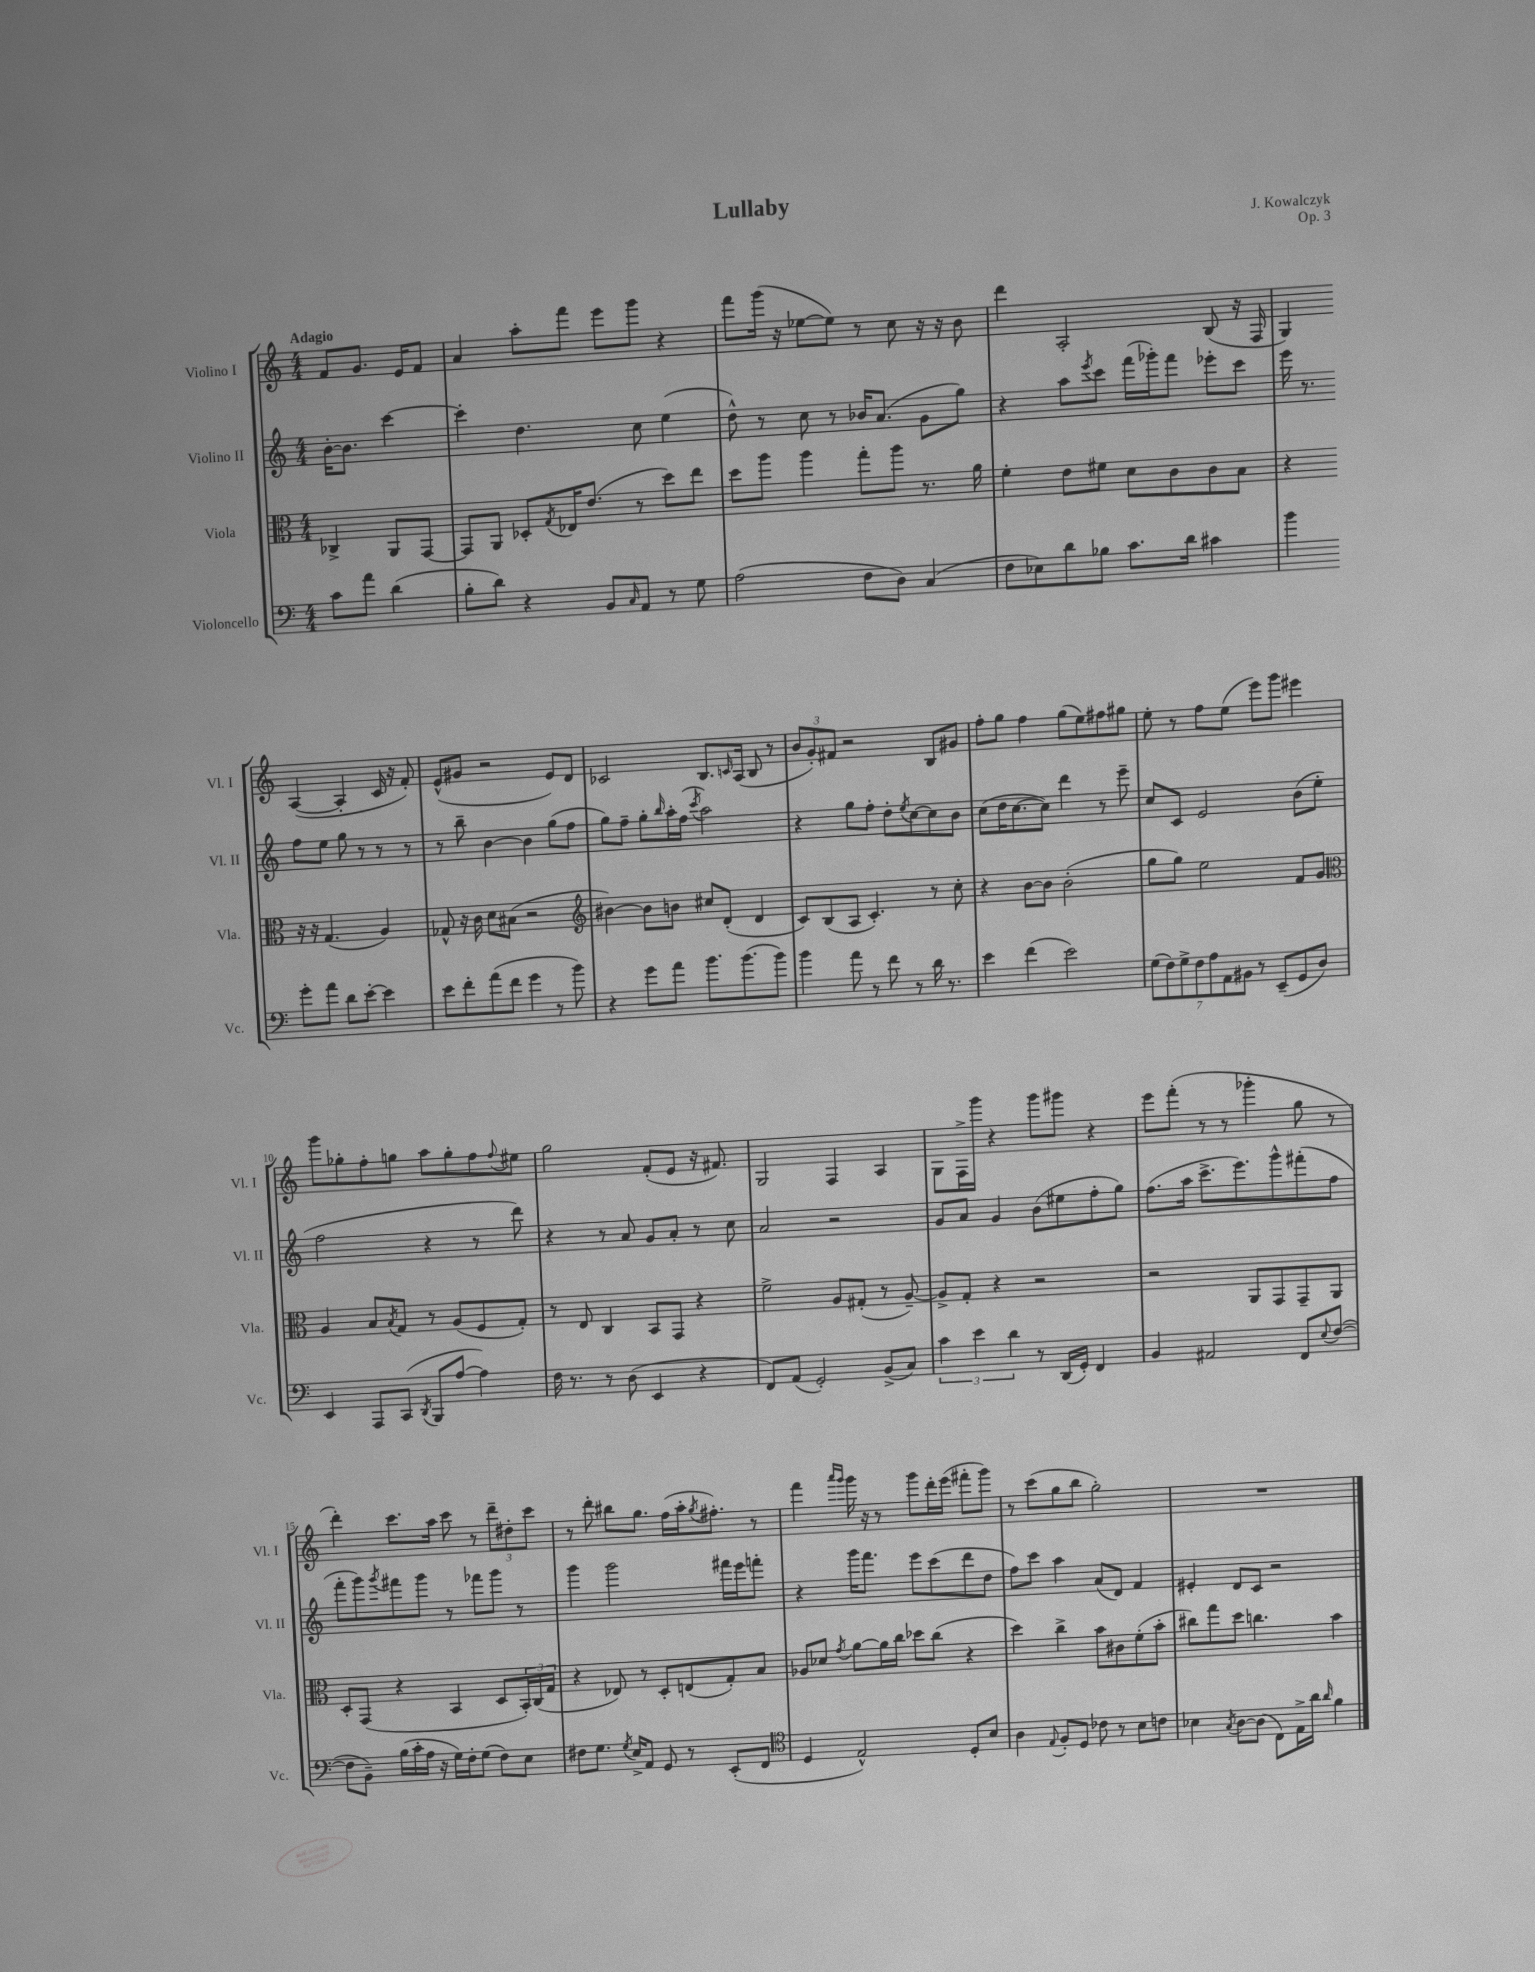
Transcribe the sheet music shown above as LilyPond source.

\header { title = "Lullaby" composer = "J. Kowalczyk" opus = "Op. 3" }
<<
\new StaffGroup <<
\new Staff = "s0" \with { instrumentName = "Violino I" shortInstrumentName = "Vl. I" } {
    \clef treble \key c \major \numericTimeSignature \time 4/4 \partial 2 \tempo "Adagio"
    f'8 g'8. e'16 f'8 |
    a'4 a''8-. f'''8 e'''8 g'''8 r4 |
    f'''8 g'''16( r16 ees''8~ ees''8) r8 c''8 r16 r16 b'8 |
    d'''4 a2-. b8( r16 f16 |
    g4) a4~( a4-. c'16 r16 f'8-.) |
    e'8-^( gis'8 r2 e'8) d'8 |
    ces'2 b8. \grace { c'16 } a16( b8 r8 |
    \tuplet 3/2 { b'8 g'8-.) fis'8 } r2 b8 gis'8 |
    f''8-. g''8 f''4 g''8( e''8) fis''8 gis''8 |
    e''8-. r8 f''8 e''8( e'''8) g'''8 eis'''4 |
    g'''8 ges''8-. f''8-. g''8 a''8 g''8-. f''8 \appoggiatura { f''8 } eis''8 |
    g''2 f'8-.( e'8 r16 fis'8.) |
    g2 f4 a4 |
    g8 f16-> g'''16 r4 g'''8 gis'''8 r4 |
    e'''8 f'''8-.( r8 r8 ges'''4-. g''8 r8 |
    d'''4-.) c'''8. a''16 c'''8 r8 \tuplet 3/2 { d'''8-- dis''8-. c'''8 } |
    r8 d'''8-. bis''8 g''8. f''16( a''16-. \acciaccatura { g''8 } fis''8.-.) r8 |
    f'''4 \grace { a'''16 g'''16 } g'''16 r16 r8 g'''8 d'''16-. e'''16( fis'''8-. g'''8) |
    r8 c'''8( g''8 b''8 g''2-.) |
    R1 \bar "|." |
}
\new Staff = "s1" \with { instrumentName = "Violino II" shortInstrumentName = "Vl. II" } {
    \clef treble \key c \major \numericTimeSignature \time 4/4 \partial 2
    b'16~-. b'8. c'''4~ |
    c'''4-. d''4. c''8 e''4( |
    d''8-^) r8 c''8 r8 bes'16 a'8.( g'8 g''8) |
    r4 a''8 \acciaccatura { e'''8 } c'''8 f'''16( ges'''16-.) f'''8 ees'''8-. c'''8 |
    e'''16 r8. f''8 e''8 g''8 r8 r8 r8 |
    r8 b''8-- b'4~ b'4 g''8( f''8 |
    g''8) f''8-- g''8-. \grace { b''16 } a''16-. f''16( \acciaccatura { c'''8 } a''2) |
    r4 g''8 f''8-. d''8-. \acciaccatura { e''8 } c''8~ c''8 b'8 |
    c''8( d''16 c''8.~ c''8) d'''4 r8 e'''8-- |
    c''8 c'8 e'2 b'8( e''8-. |
    f''2 r4 r8 d'''8) |
    r4 r8 a'8 g'8 a'8-. r8 c''8 |
    a'2 r2 |
    g'8 a'8 g'4 b'8( eis''8 f''8-. g''8) |
    f''8.( a''16 c'''8.-> e'''8.) g'''8-^ fis'''8-.( f''8 |
    f'''8-. g'''8) \acciaccatura { g'''8 } fis'''8 g'''8 r8 fes'''8 g'''8 r8 |
    g'''4 g'''2 fis'''16 e'''16 f'''8-. |
    r4 g'''16 f'''8. e'''8 c'''8( d'''8 d''8 |
    f''8) c'''8 a''4 a'8( d'8) f'4 |
    eis'4-. d'8 c'8 r2 \bar "|." |
}
\new Staff = "s2" \with { instrumentName = "Viola" shortInstrumentName = "Vla." } {
    \clef alto \key c \major \numericTimeSignature \time 4/4 \partial 2
    ces4-> a,8 g,8~ |
    g,8 a,8 des8-. \acciaccatura { g8 } ees16 e'8.( r8 d''8) e''8 |
    d''8 a''8 a''4 g''8-. a''8 r8. a'16 |
    f'4-. e'8 fis'8 d'8 c'8 c'8 b8 |
    r4 r16 r16 g4.( a4) |
    ges8-^ r16 c'16 d'8 bis8( r2 |
    \clef treble bis'4~) bis'8 b'8 cis''8 d'8-.( d'4 |
    c'8) b8( a8 c'4.-.) r8 c''8-. |
    r4 b'8~ b'8 b'2-.( |
    g''8 g''8) e''2 f'8 g'8 |
    \clef alto a4 b8 \acciaccatura { b8 } g8 r8 a8( f8 g8-.) |
    r8 e8 c4 b,8 g,8 r4 |
    f'2-> a8 gis8-.( r8 a8~--) |
    a8-> g8-. r4 r2 |
    r2 a,8 g,8 g,8-- a,8 |
    d8-. g,8( r4 b,4 d8 \tuplet 3/2 { b,16-.) c16( g16 } |
    r4 ees8) r8 d8-. e8( g8-.) b8 |
    aes8 des'8 \acciaccatura { g'8 } a'8~ a'16 c''16 des''8 c''8( r4 |
    d''4) c''4-> b'8 cis'8 f'8-.( b'8-. |
    cis''8) g''8 d''8 c''4. b'4 \bar "|." |
}
\new Staff = "s3" \with { instrumentName = "Violoncello" shortInstrumentName = "Vc." } {
    \clef bass \key c \major \numericTimeSignature \time 4/4 \partial 2
    c'8 a'8 d'4( |
    b8-. d'8) r4 b,8 \grace { c16 } a,8 r8 g8 |
    a2( f8 d8) c4( |
    f8 ees8) d'8 bes8 c'8. d'16 cis'4 |
    b'4 g'8-. a'8 d'8 e'8~-. e'4 |
    e'8 f'8-. a'8( f'8 g'4 r8 b'8) |
    r4 g'8 a'8 b'8. b'8.( b'8) |
    b'4 a'8 r8 f'8 r8 d'16 r8. |
    e'4 f'4( e'2) |
    \tuplet 7/4 { g8( f8) g8-> f8 a8 a,8 bis,8 } r8 e,8--( g,8 d8) |
    e,4 a,,8 c,8( \acciaccatura { d,8 } b,,8 a8~ a4) |
    f16 r8. r8 d8( e,4 r4 |
    f,8) a,8( g,2-.) b,8->( c8) |
    \tuplet 3/2 { c'4 e'4 d'4 } r8 d,16( g,16-.) f,4 |
    b,4 ais,2 f,8 \appoggiatura { e8 } f8~( |
    f8 b,8--) b16( c'16-. a16 r16 g16) f16-. g8( f8) e8 |
    fis8 g8. \acciaccatura { g8 } e16-> a,8 g,8 r8 e,8-.( f,8 |
    \clef tenor d4 e2-^) d8-. b8 |
    a4 \appoggiatura { e8 } f8-. d8 ces'8 r8 b8 c'8 |
    bes4 \acciaccatura { g8 } a8~ a8( c8) e16-> a'16 \grace { a'16 } f'4 \bar "|." |
}
>>
>>
